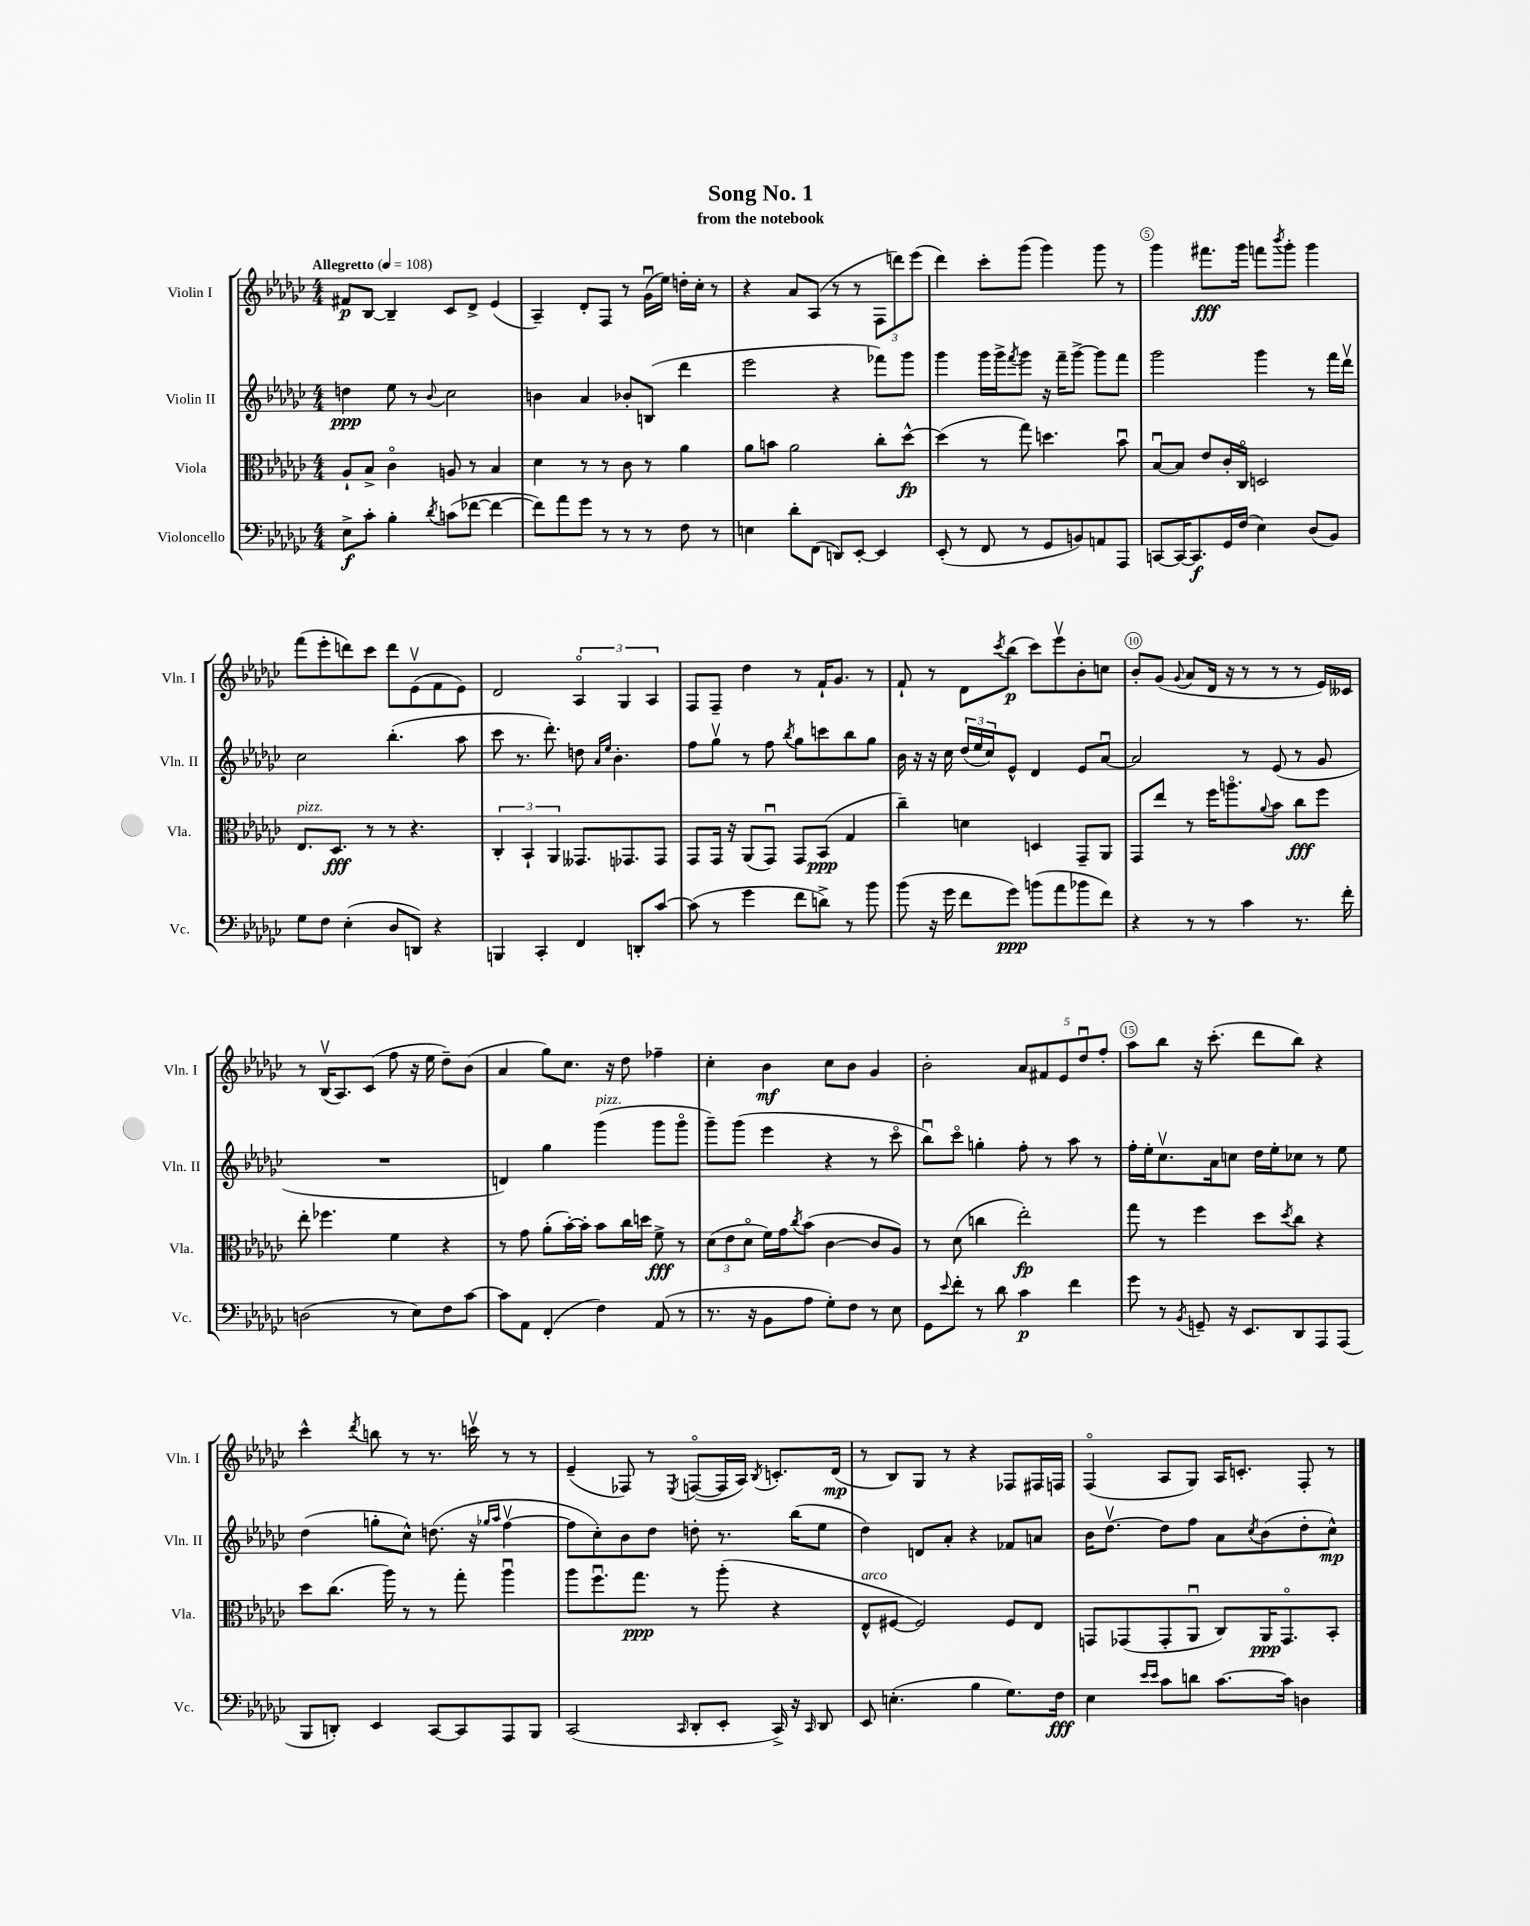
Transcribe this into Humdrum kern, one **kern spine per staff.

**kern	**kern	**kern	**kern
*staff4	*staff3	*staff2	*staff1
*clefF4	*clefC3	*clefG2	*clefG2
*k[b-e-a-d-g-c-]	*k[b-e-a-d-g-c-]	*k[b-e-a-d-g-c-]	*k[b-e-a-d-g-c-]
*M4/4	*M4/4	*M4/4	*M4/4
*MM108	*MM108	*MM108	*MM108
8E-^	8A-`	4dd	8f#
8c-'	8B-^	.	[8B-
4B-'	4c-o	8ee-	4B-~]
.	.	8r	.
8qd-	.	8qqb-	.
(8c	8A	2cc-	8c-
[8f-	8r	.	8d-^
4f-_	4B-	.	(4e-
=	=	=	=
8f-])	4d-	4b	4A-~)
8a-	.	.	.
8g-	8r	4a-	8d-'
8r	8r	.	8F
8r	8c-	8b-'	8r
8r	8r	(8B	(16g-u
.	.	.	16ee-)
8F	4a-	4ddd-	16dd'
.	.	.	16cc-'
8r	.	.	8r
=	=	=	=
4E	8a-	2eee-	4r
.	8b	.	.
8d-'	2a-	.	8a-
(8FF	.	.	(8A-
8DD)	.	4r	8r
[8EE-'	.	.	8r
4EE-]	8cc-'	8fff-)	12F
.	.	.	12ddd)
.	[8dd-^^	8ggg-	.
.	.	.	(12eee-
=	=	=	=
(8EE-'	(4dd-]	4ggg-	4ddd-)
8r	.	.	.
8FF	8r	16ggg-	8ccc-'
.	.	16ggg-^	.
.	.	8qfff	.
8r	8gg-)	8ggg-	(8ggg-
8GG-	4.dd	16r	4ggg-)
.	.	16fff~	.
8BB)	.	[8ggg-^	.
8AA	.	8ggg-]	8ggg-
8AAA-	8b-u	8fff	8r
=	=	=	=
[8CC	[8B-u	2ggg-	4ggg-
16CC_	8B-]	.	.
8.CC]	.	.	.
.	8e-	.	8.fff#
16GG-	16c-'	.	.
(16F	16C-o	.	16ggg-
4E-)	2D	4ggg-	8fff
.	.	.	8qbbb-
.	.	.	8ggg-'
(8D-	.	8r	4ggg-
8BB-)	.	16fff	.
.	.	16ddd-v	.
=	=	=	=
8G-	8.E-	2cc-	(8fff
8F	.	.	8eee-'
.	8.D-	.	.
(4E-'	.	.	8ddd)
.	8r	.	8ccc-
8D-	8r	(4.bb-'	8ddd
8DD)	4.r	.	(8e-v
4r	.	.	8f
.	.	8aa-	8e-)
=	=	=	=
4BBB	6C-'	8ccc-	2d-
.	.	8.r	.
.	6BB-`	.	.
4CC-'	.	.	.
.	.	8.ddd-')	.
.	6AA-	.	.
4FF	8.GG--	8dd	6A-o
.	.	16qqa-	.
.	.	16qqee-	.
.	.	4.b-'	.
.	.	.	6G-
.	8.GG-	.	.
8DD'	.	.	.
.	.	.	6A-
[8c-	8GG-	.	.
=	=	=	=
(8c-]	8GG-	8ff	8F
8r	16GG-	8gg-v	8F~
.	16r	.	.
4g-	(8AA-	8r	4dd-
.	8GG-u)	8ff	.
.	.	8qbb-	.
8f	8GG-	8gg-	8r
8d^)	(8BB-	8ccc	16f`
.	.	.	8.g-
8r	4G-	8bb-	.
8b-	.	8gg-	8r
=	=	=	=
(8b-	4cc-~)	16b-	8f`
.	.	16r	.
16r	.	16r	8r
16g-	.	16cc-	.
8f	4d	(24dd-	8d-
.	.	24ee-	.
.	.	24cc-)	.
.	.	.	8qccc-
8g-)	.	8e-^^	(8bb-
(8b	4D	4d-	8ccc-)
8a-	.	.	8eee-v
8b-	8GG-~	8e-	8b-'
8f)	8AA-	[8a-u	8cc
=	=	=	=
4r	8GG-	2a-]	8b-'
.	8ee-	.	(8g-
.	.	.	8qqg-
8r	8r	.	8a-
8r	16ff	.	16d-
.	8.aao	.	16r
4c-	.	8r	8r
.	8qqa-	.	.
.	8b-	(8e-	8r
8.r	8cc-	8r	8r
.	8ff	8g-	16e-)
16f'	.	.	16c--
=	=	=	=
(2D	8ee-'	1r	8r
.	4.ff-	.	(16B-v
.	.	.	8.A-)
.	.	.	(8c-
8r	4f	.	8ff
8E-)	.	.	16r
.	.	.	16ee-
8F	4r	.	8dd-~)
[8c-	.	.	(8b-
=	=	=	=
8c-]	8r	4d)	4a-
8AA-	8g-	.	.
(4FF'	(8a-'	4gg-	8gg-)
.	[16b-')	.	8.cc-
.	16b-']	.	.
4F)	8b-	(4ggg-	.
.	.	.	16r
.	16cc-	.	8dd-
.	16dd	.	.
(8AA-	8f^	8ggg-	4ff-~
8r	8r	8ggg-o	.
=	=	=	=
8.r	(12d-	8ggg-~)	4cc-'
.	12e-	.	.
.	.	(8ggg-	.
.	12d-o	.	.
16r	.	.	.
8BB-	16f)	4eee-	4b-
.	16g-	.	.
.	8qcc-	.	.
8A-	(8b-	.	.
8G-')	[4c-	4r	8cc-
8F	.	.	8b-
8r	8c-]	8r	4g-
8E-	8A-)	8ccc-o	.
=	=	=	=
8GG-	8r	8bb-u)	2b-'
8qqe-	.	.	.
8f'	(8d-	8ccc-o	.
8r	4cc	4gg'	.
8d-	.	.	.
4c-	2ee-')	8ff'	10a-
.	.	.	10f#
.	.	8r	.
.	.	.	10e-
4f	.	8aa-	.
.	.	.	10dd-u
.	.	8r	.
.	.	.	10ff'
=	=	=	=
8g-	8gg-	16ff'	8aa-
.	.	16ee-'	.
8r	8r	8.cc-v	8bb-
8qBB-	.	.	.
8GG~	4ff	.	16r
.	.	16a-	(8.ccc-'
16r	.	8cc	.
8.EE-	.	.	.
.	8dd-	16dd-	8ddd-
.	.	16ee-'	.
.	8qdd-	.	.
8DD-	8cc-	8cc-	8bb-)
8AAA-	4r	8r	4r
(8AAA-	.	8ee-	.
=	=	=	=
8BBB-	8dd-	(4dd-	4ccc-^^
8DD')	(8.cc-	.	.
.	.	.	8qddd-
4EE-	.	8gg'	8bb
.	16aa-)	.	.
.	8r	8cc-^^)	8r
[8CC-	8r	(8.dd	8.r
8CC-]	8gg-'	.	.
.	.	16r	16cccv
.	.	16qqgg-	.
.	.	16qqaa-	.
8AAA-	4aa-u	[4ffv	8r
8BBB-	.	.	8r
=	=	=	=
(2CC-	8aa-	8ff]	(4e-~
.	8.ffu	8cc-')	.
.	.	8b-	8F-)
.	8.gg-	.	.
.	.	8dd-	8r
16qqCC-	.	.	8qE-
8DD-'	8r	8dd'	([8Fo
8EE-'	(8aa-'	8.r	16F]
.	.	.	16A-)
.	.	.	8qB-
16CC-^)	4r	.	8.c'
16r	.	(16bb-	.
16qqCC-	.	.	.
8DD-	.	8ee-	.
.	.	.	(16d-
=	=	=	=
8EE-	8E-^^	4dd-)	8r
(4.E'	[8F#	.	8B-)
.	2F#])	8d	8G-
.	.	8a-'	8r
4B-	.	4r	4r
8.G-)	8F#	8f-	8F-
.	8E-	8a	16F#
16F	.	.	16F
=	=	=	=
4E-	8GG	16b-	(4Fo
.	.	[8.dd-v	.
.	(8GG-	.	.
16qqe-	.	.	.
16qqe-	.	.	.
8c-	8GG-'	8dd-]	8A-
8d	8AA-u	8ff	8G-)
[8.c-	8C-)	8a-	16A-
.	.	.	8.c'
.	.	8qcc-	.
.	16AA-	(8b-	.
16c-]	8.GG-o	.	.
4D	.	8dd-'	8F'
.	8BB-'	8cc-^^)	8r
==	==	==	==
*-	*-	*-	*-
